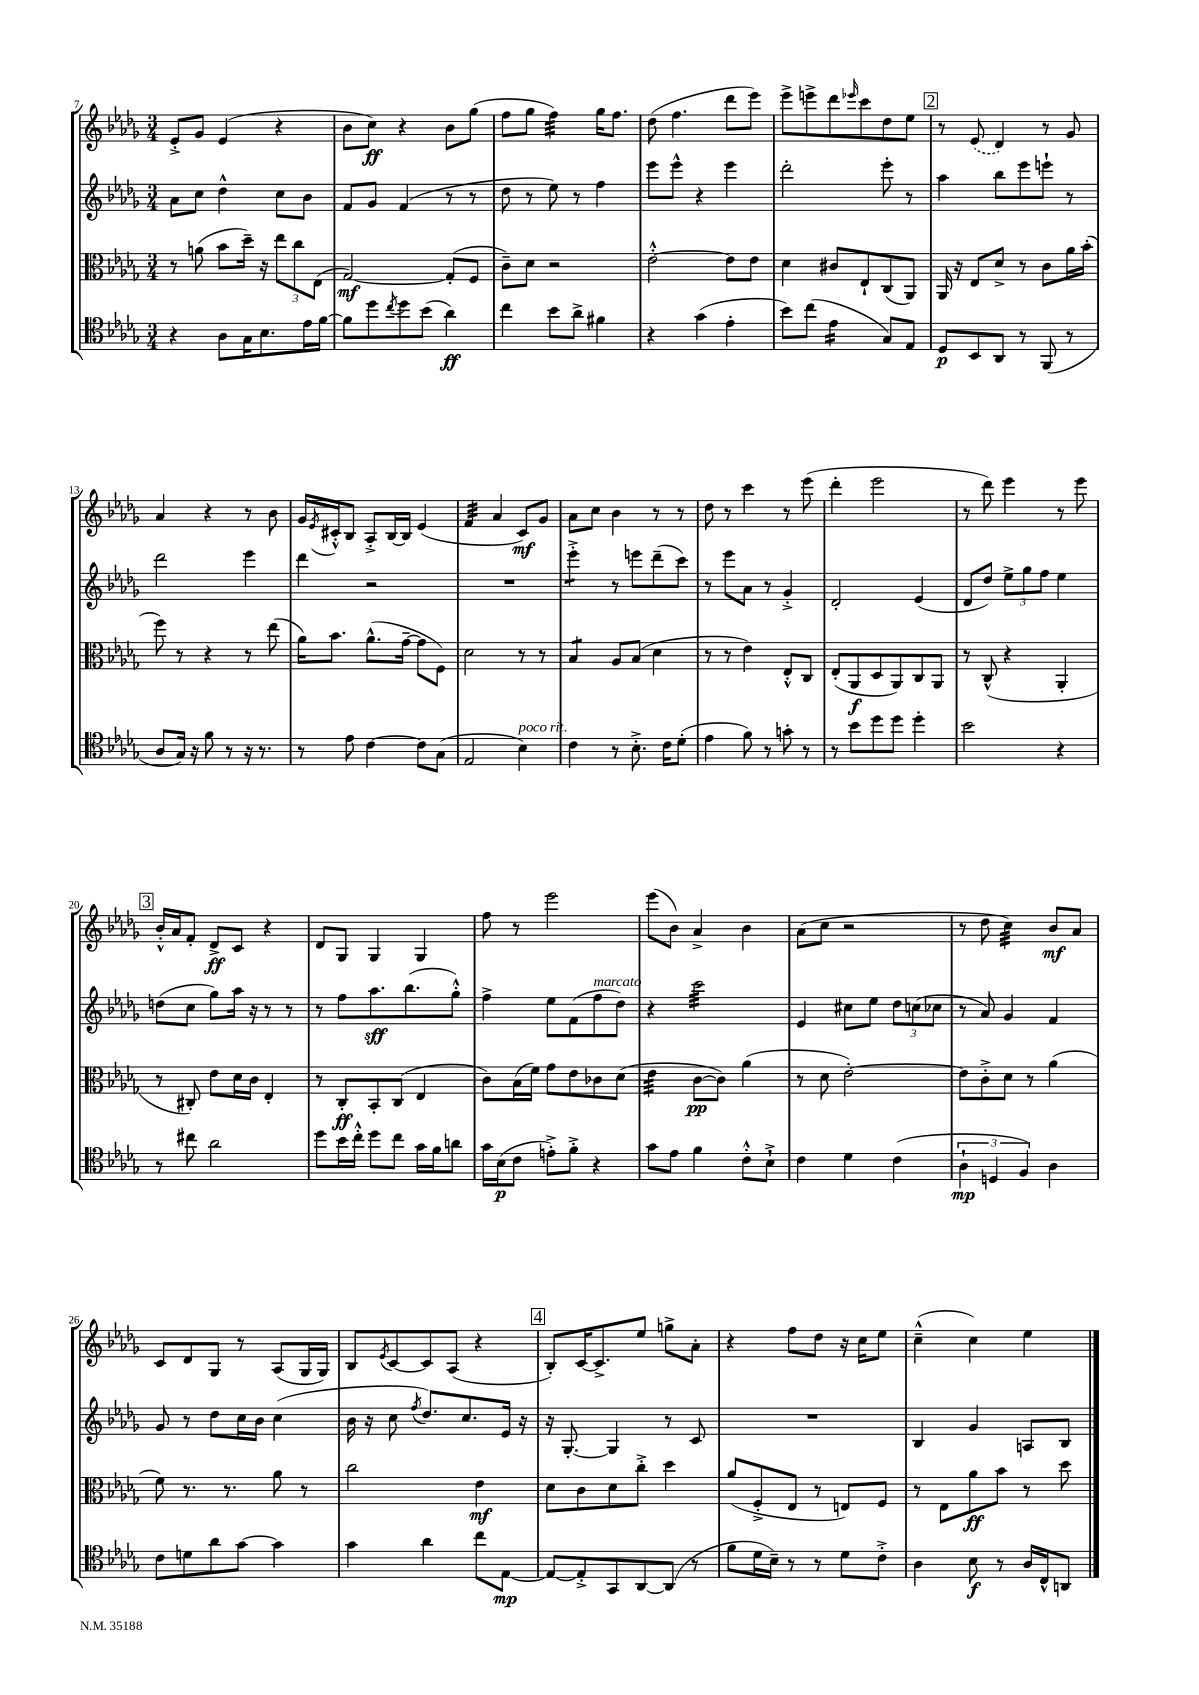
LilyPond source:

<<
\new StaffGroup <<
\new Staff = "s0" {
    \clef treble \key des \major \numericTimeSignature \time 3/4
    ees'8-.-> ges'8 ees'4( r4 |
    bes'8 c''8\ff) r4 bes'8 ges''8( |
    f''8 ges''8 f''4:32) ges''16 f''8. |
    des''8( f''4. des'''8 ees'''8) |
    ees'''8-> e'''8-> des'''8 \grace { ees'''16 } c'''8 des''8 ees''8 |
    \mark \markup { \box "2" } r8 \once \slurDashed ees'8( des'4) r8 ges'8 |
    aes'4 r4 r8 bes'8 |
    ges'16 \acciaccatura { ees'8 } cis'16-.-^ bes8 aes8-.-> bes16~ bes16 ees'4( |
    f'4:32 aes'4 c'8\mf) ges'8 |
    aes'8 c''8 bes'4 r8 r8 |
    des''8 r8 c'''4 r8 ees'''8( |
    des'''4-. ees'''2 |
    r8 des'''8) ees'''4 r8 ees'''8 |
    \mark \markup { \box "3" } bes'16-.-^ aes'16 f'8-. des'8->\ff c'8 r4 |
    des'8 ges8 ges4 ges4 |
    f''8 r8 ees'''2 |
    ees'''8( bes'8) aes'4-> bes'4 |
    aes'8( c''8 r2 |
    r8 des''8 c''4:32) bes'8\mf aes'8 |
    c'8 des'8 ges8 r8 aes8( ges16 ges16) |
    bes8 \acciaccatura { ees'8 } c'8~ c'8 aes8( r4 |
    \mark \markup { \box "4" } bes8-.) c'16~ c'8.-> ees''8 g''8-> aes'8-. |
    r4 f''8 des''8 r16 c''16 ees''8 |
    c''4---^( c''4) ees''4 \bar "|." |
}
\new Staff = "s1" {
    \clef treble \key des \major \numericTimeSignature \time 3/4
    aes'8 c''8 des''4-^ c''8 bes'8 |
    f'8 ges'8 f'4( r8 r8 |
    des''8 r8 ees''8) r8 f''4 |
    ees'''8 ees'''8-^ r4 ees'''4 |
    des'''2-. ees'''8-. r8 |
    \mark \markup { \box "2" } aes''4 bes''8 ees'''8 e'''8-! r8 |
    des'''2 ees'''4 |
    des'''4 r2 |
    R2. |
    ees'''4:8-.-> r8 e'''8 des'''8--( c'''8) |
    r8 ees'''8 aes'8 r8 ges'4-.-> |
    des'2-. ees'4( |
    des'8 des''8) \tuplet 3/2 { ees''8-> ges''8 f''8 } ees''4 |
    \mark \markup { \box "3" } d''8( c''8 ges''8) aes''16 r16 r8 r8 |
    r8 f''8 aes''8.\sff bes''8.( ges''8-.-^) |
    f''4-> ees''8 f'8( f''8^\markup { \italic "marcato" } des''8) |
    r4 c'''2:32 |
    ees'4 cis''8 ees''8 \tuplet 3/2 { des''8 c''8( ces''8 } |
    r8 aes'8) ges'4 f'4 |
    ges'8 r8 des''8 c''16 bes'16 c''4( |
    bes'16 r16 c''8 \acciaccatura { f''8 } des''8.) c''8. ees'16 r16 |
    \mark \markup { \box "4" } r16 ges8.~-. ges4 r8 c'8 |
    R2. |
    bes4 ges'4 a8 bes8 \bar "|." |
}
\new Staff = "s2" {
    \clef alto \key des \major \numericTimeSignature \time 3/4
    r8 a'8( bes'8 des''16--) r16 \tuplet 3/2 { ees''8 c''8 ees8( } |
    ges2~\mf) ges8-.( f8 |
    c'8--) des'8 r2 |
    ees'2~-.-^ ees'8 ees'8 |
    des'4 cis'8 ees8-! c8( aes,8) |
    \mark \markup { \box "2" } aes,16 r16 ees8 des'8-> r8 c'8 aes'16 bes'16-.( |
    f''8) r8 r4 r8 ees''8( |
    aes'16) bes'8. aes'8.-^( ges'16~-- ges'8 f8) |
    des'2 r8 r8 |
    bes4:8 aes8 bes8( des'4 |
    r8 r8 ees'4) ees8-.-^ c8 |
    ees8-.( aes,8\f des8 aes,8) c8 aes,8 |
    r8 c8-^( r4 aes,4-. |
    \mark \markup { \box "3" } r8 cis8-.) ees'8 des'16 c'16 ees4-. |
    r8 c8-.\ff bes,8-. c8( ees4 |
    c'8) bes16( f'16) ges'8 ees'8 ces'8 des'8( |
    ees'4:32 c'8~\pp c'8) aes'4( |
    r8 des'8 ees'2~-.) |
    ees'8 c'8-.-> des'8 r8 aes'4( |
    f'8) r8. r8. aes'8 r8 |
    c''2 ees'4\mf |
    \mark \markup { \box "4" } des'8 c'8 des'8 c''8-.-> des''4 |
    aes'8( f8-.-> ees8 r8 e8) f8 |
    r8 ees8 aes'8\ff bes'8 r8 des''8 \bar "|." |
}
\new Staff = "s3" {
    \clef tenor \key des \major \numericTimeSignature \time 3/4
    r4 aes8 ges16 bes8. ees'16 f'16~ |
    f'8 des''8 \acciaccatura { c''8 } des''8 bes'8( aes'4\ff) |
    c''4 bes'8 aes'8-> fis'4 |
    r4 ges'4( ees'4-. |
    bes'8) c''8( ees'4:16 ges8) ees8 |
    \mark \markup { \box "2" } des8\p bes,8 aes,8 r8 f,8( r8 |
    aes8 ges16) r16 f'8 r8 r16 r8. |
    r8 ees'8 c'4~ c'8 ges8( |
    ees2 bes4^\markup { \italic "poco rit." }) |
    c'4 r8 bes8.-.-> c'16 des'8-.( |
    ees'4 f'8) r8 g'8-. r8 |
    r8 bes'8 des''8 des''8 des''4-. |
    bes'2 r4 |
    \mark \markup { \box "3" } r8 cis''8 aes'2 |
    des''8 bes'16 c''16-.-^ des''8 c''8 ges'16 f'16 a'8 |
    ges'16 bes16\p( c'8 e'8-.->) f'8-.-> r4 |
    ges'8 ees'8 f'4 c'8-.-^ bes8-!-> |
    c'4 des'4 c'4( |
    \tuplet 3/2 { aes4-!\mp d4 f4) } aes4 |
    c'8 d'8 aes'8 ges'8~ ges'4 |
    ges'4 aes'4 c''8 ees8~\mp |
    \mark \markup { \box "4" } ees8~ ees8-.-> ges,8 aes,8~ aes,8( r8 |
    f'8 des'16 bes16--) r8 r8 des'8 c'8-.-> |
    aes4 bes8\f r8 aes16 c16-^ a,8 \bar "|." |
}
>>
>>
\layout { \context { \Score currentBarNumber = #7 } }
